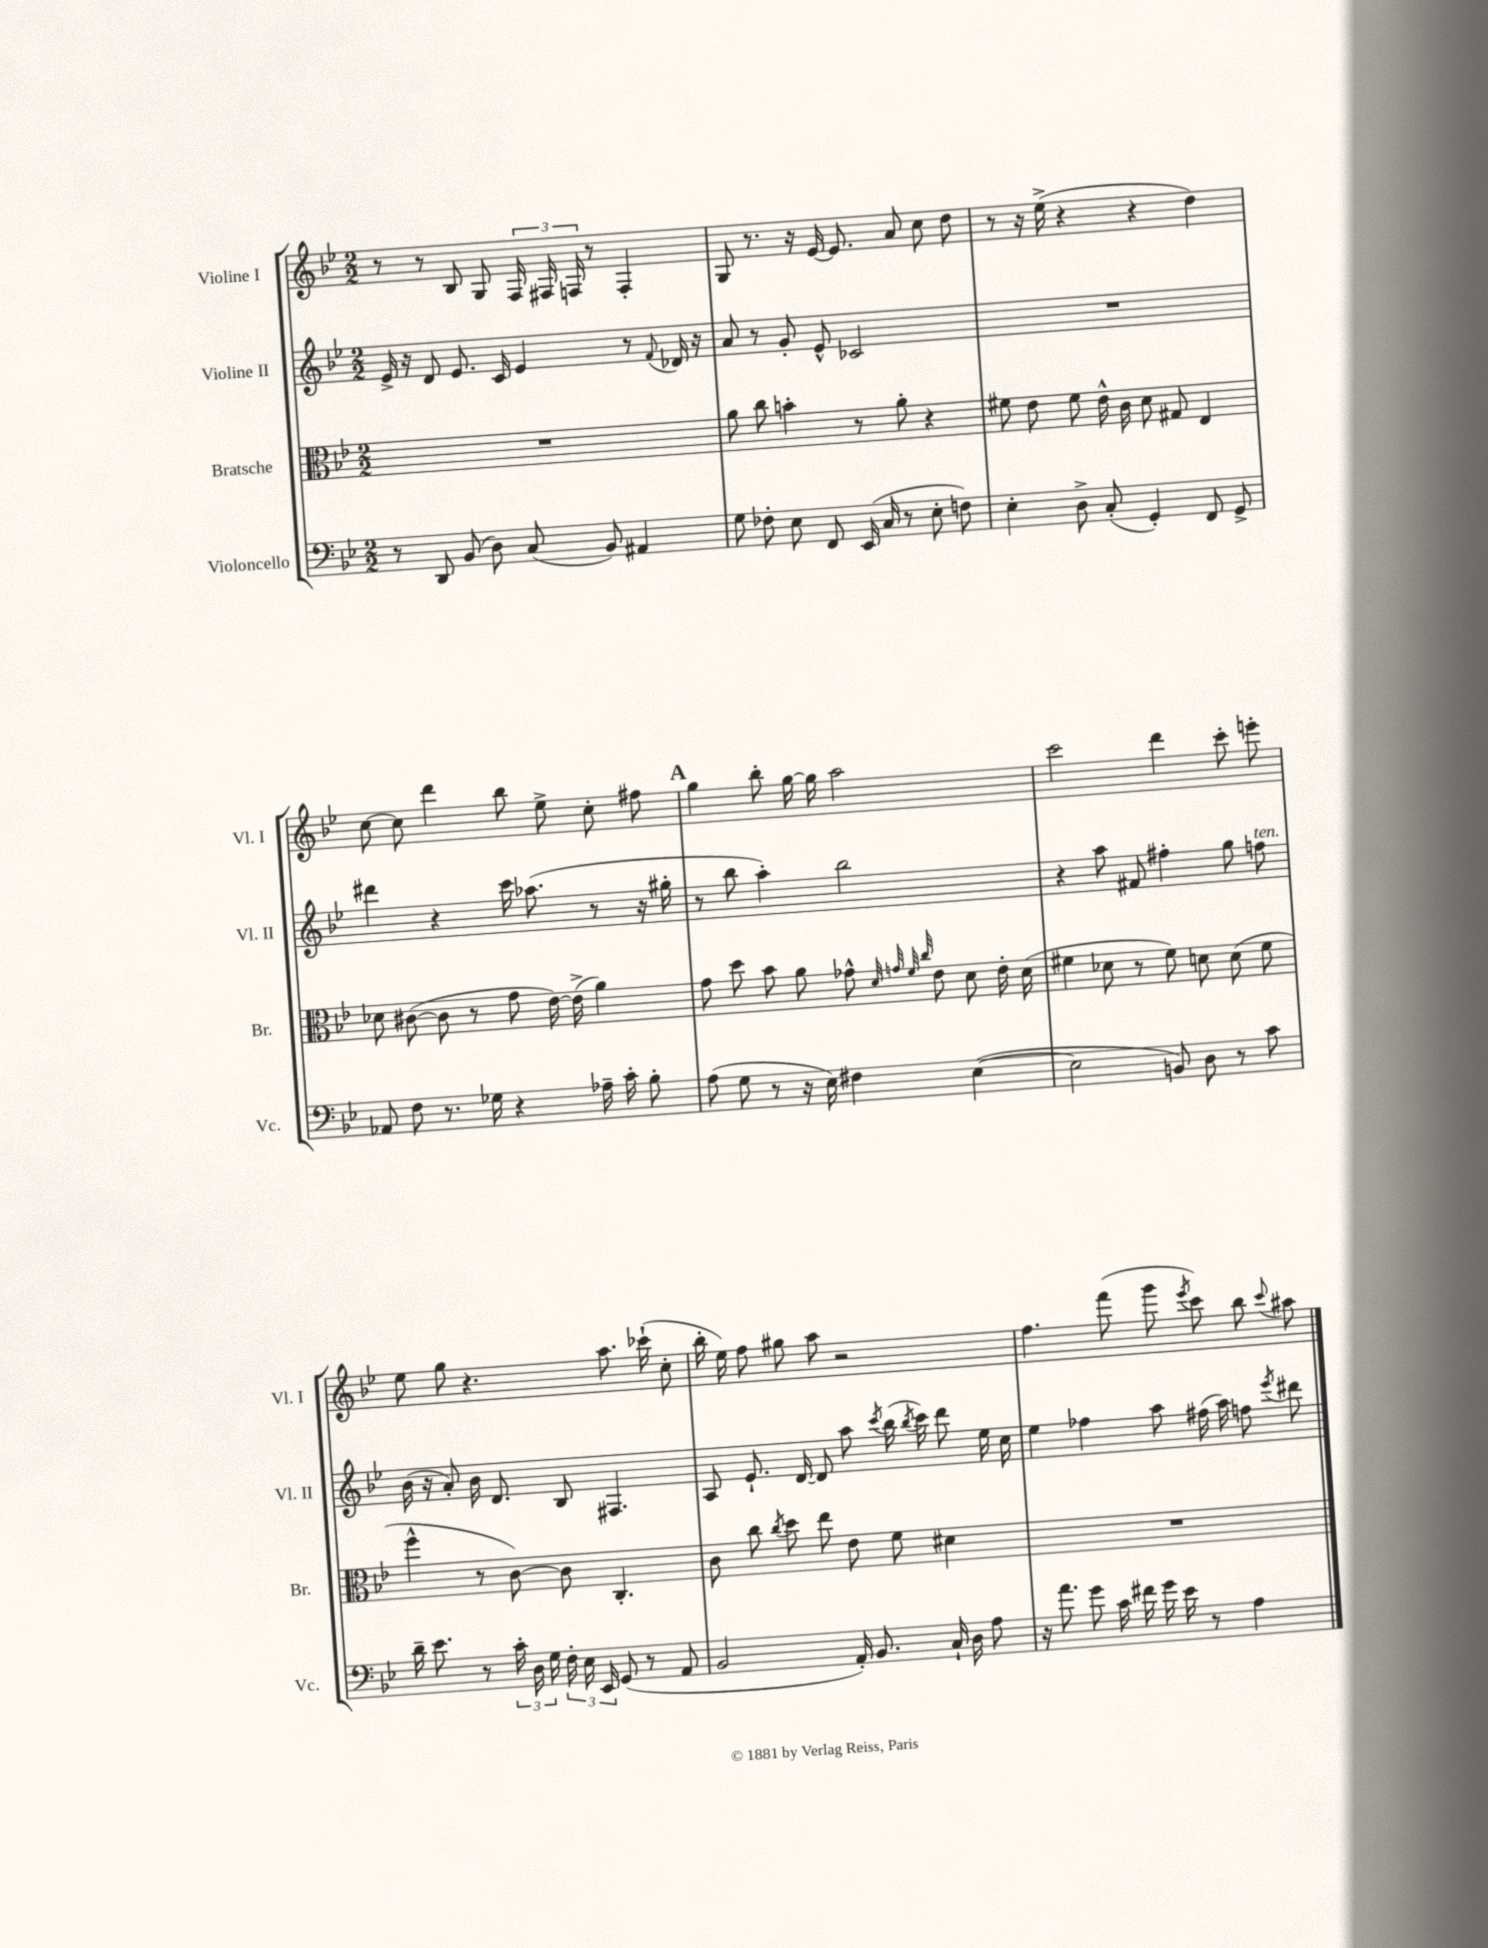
<<
\new StaffGroup <<
\new Staff = "s0" \with { instrumentName = "Violine I" shortInstrumentName = "Vl. I" } {
    \clef treble \key bes \major \numericTimeSignature \time 2/2
    \autoBeamOff r8 r8 bes8 g8 \tuplet 3/2 { f16 fis16 f16 } r8 f4-. |
    g8 r8. r16 ees'16~ ees'8. a'8 c''8 d''8 |
    r8 r16 ees''16->( r4 r4 d''4) |
    c''8~ c''8 d'''4 bes''8 ees''8-> c''8-. fis''8 |
    \mark \markup { \bold "A" } g''4 bes''8-. g''16~ g''16 a''2 |
    c'''2 d'''4 c'''8-. e'''8-. |
    ees''8 g''8 r4. a''8. ces'''16-!( c''8-. |
    bes''16-. ees''16) f''8 gis''8 a''8 r2 |
    f''4. f'''8( g'''8 \acciaccatura { ees'''8 } c'''8) bes''8 \appoggiatura { c'''8 } ais''8 \bar "|." |
}
\new Staff = "s1" \with { instrumentName = "Violine II" shortInstrumentName = "Vl. II" } {
    \clef treble \key bes \major \numericTimeSignature \time 2/2
    \autoBeamOff ees'16-> r16 d'8 ees'8. c'16 ees'4 r8 \appoggiatura { f'8 } des'16 r16 |
    a'8 r8 g'8-. ees'8-^ ces'2 |
    R1 |
    dis'''4 r4 c'''16 aes''8.( r8 r16 gis''16-. |
    \mark \markup { \bold "A" } r8 bes''8 a''4-.) bes''2 |
    r4 a''8 fis'8 fis''4-. g''8 f''8^\markup { \italic "ten." } |
    bes'16( r16 a'8-.) bes'16 d'8. bes8 fis4. |
    a8 ees'8.-! d'16~ d'8 a''8 \acciaccatura { c'''8 } bes''16( \acciaccatura { bes''8 } c'''16) d'''8 ees''16 c''16 |
    ees''4 fes''4 a''8 fis''16( a''16) f''8 \acciaccatura { ees'''8 } dis'''8 \bar "|." |
}
\new Staff = "s2" \with { instrumentName = "Bratsche" shortInstrumentName = "Br." } {
    \clef alto \key bes \major \numericTimeSignature \time 2/2
    \autoBeamOff R1 |
    a'8 c''8 b'4-. r8 a'8-. r4 |
    fis'8 ees'8 fis'8 ees'16-^ c'16 d'8 gis8 ees4 |
    des'8 cis'8~( cis'8 r8 g'8 ees'16~) ees'16->( a'4) |
    \mark \markup { \bold "A" } g'8 d''8 bes'8 a'8 ges'8-^ \grace { d'32 g'32 f'32 c''32 } ees'8 d'8 ees'16-. d'16( |
    fis'4 des'8 r8 fis'8) d'8 d'8( fis'8 |
    f''4-^ r8 c'8~) c'8 c4.-. |
    c'8 c''8 \acciaccatura { c''8 } d''8 ees''8 ees'8 f'8 dis'4 |
    R1 \bar "|." |
}
\new Staff = "s3" \with { instrumentName = "Violoncello" shortInstrumentName = "Vc." } {
    \clef bass \key bes \major \numericTimeSignature \time 2/2
    \autoBeamOff r8 d,8 bes,8( d8) c8( bes,8) ais,4 |
    g8 fes8-. ees8 f,8 ees,16( c16 r8 ees8-. f8) |
    ees4-. d8-> c8-.( g,4-.) f,8 g,8-> |
    aes,8 f8 r8. ges16 r4 aes16-- c'16-. bes8-. |
    \mark \markup { \bold "A" } a8( g8 r8 r16 ees16) fis4 ees4~( |
    ees2 b,8) d8 r8 c'8 |
    d'16-- ees'8. r8 \tuplet 3/2 { c'16-. d16 g16 } \tuplet 3/2 { f16-. ees16 ees,16 } g,8( r8 a,8 |
    bes,2 a,16-.) bes,8. c16-! d16 a8 |
    r16 a'8. g'8 c'16 fis'16 g'16 ees'16 r8 a4 \bar "|." |
}
>>
>>
\layout { \context { \Score \remove "Bar_number_engraver" } }
